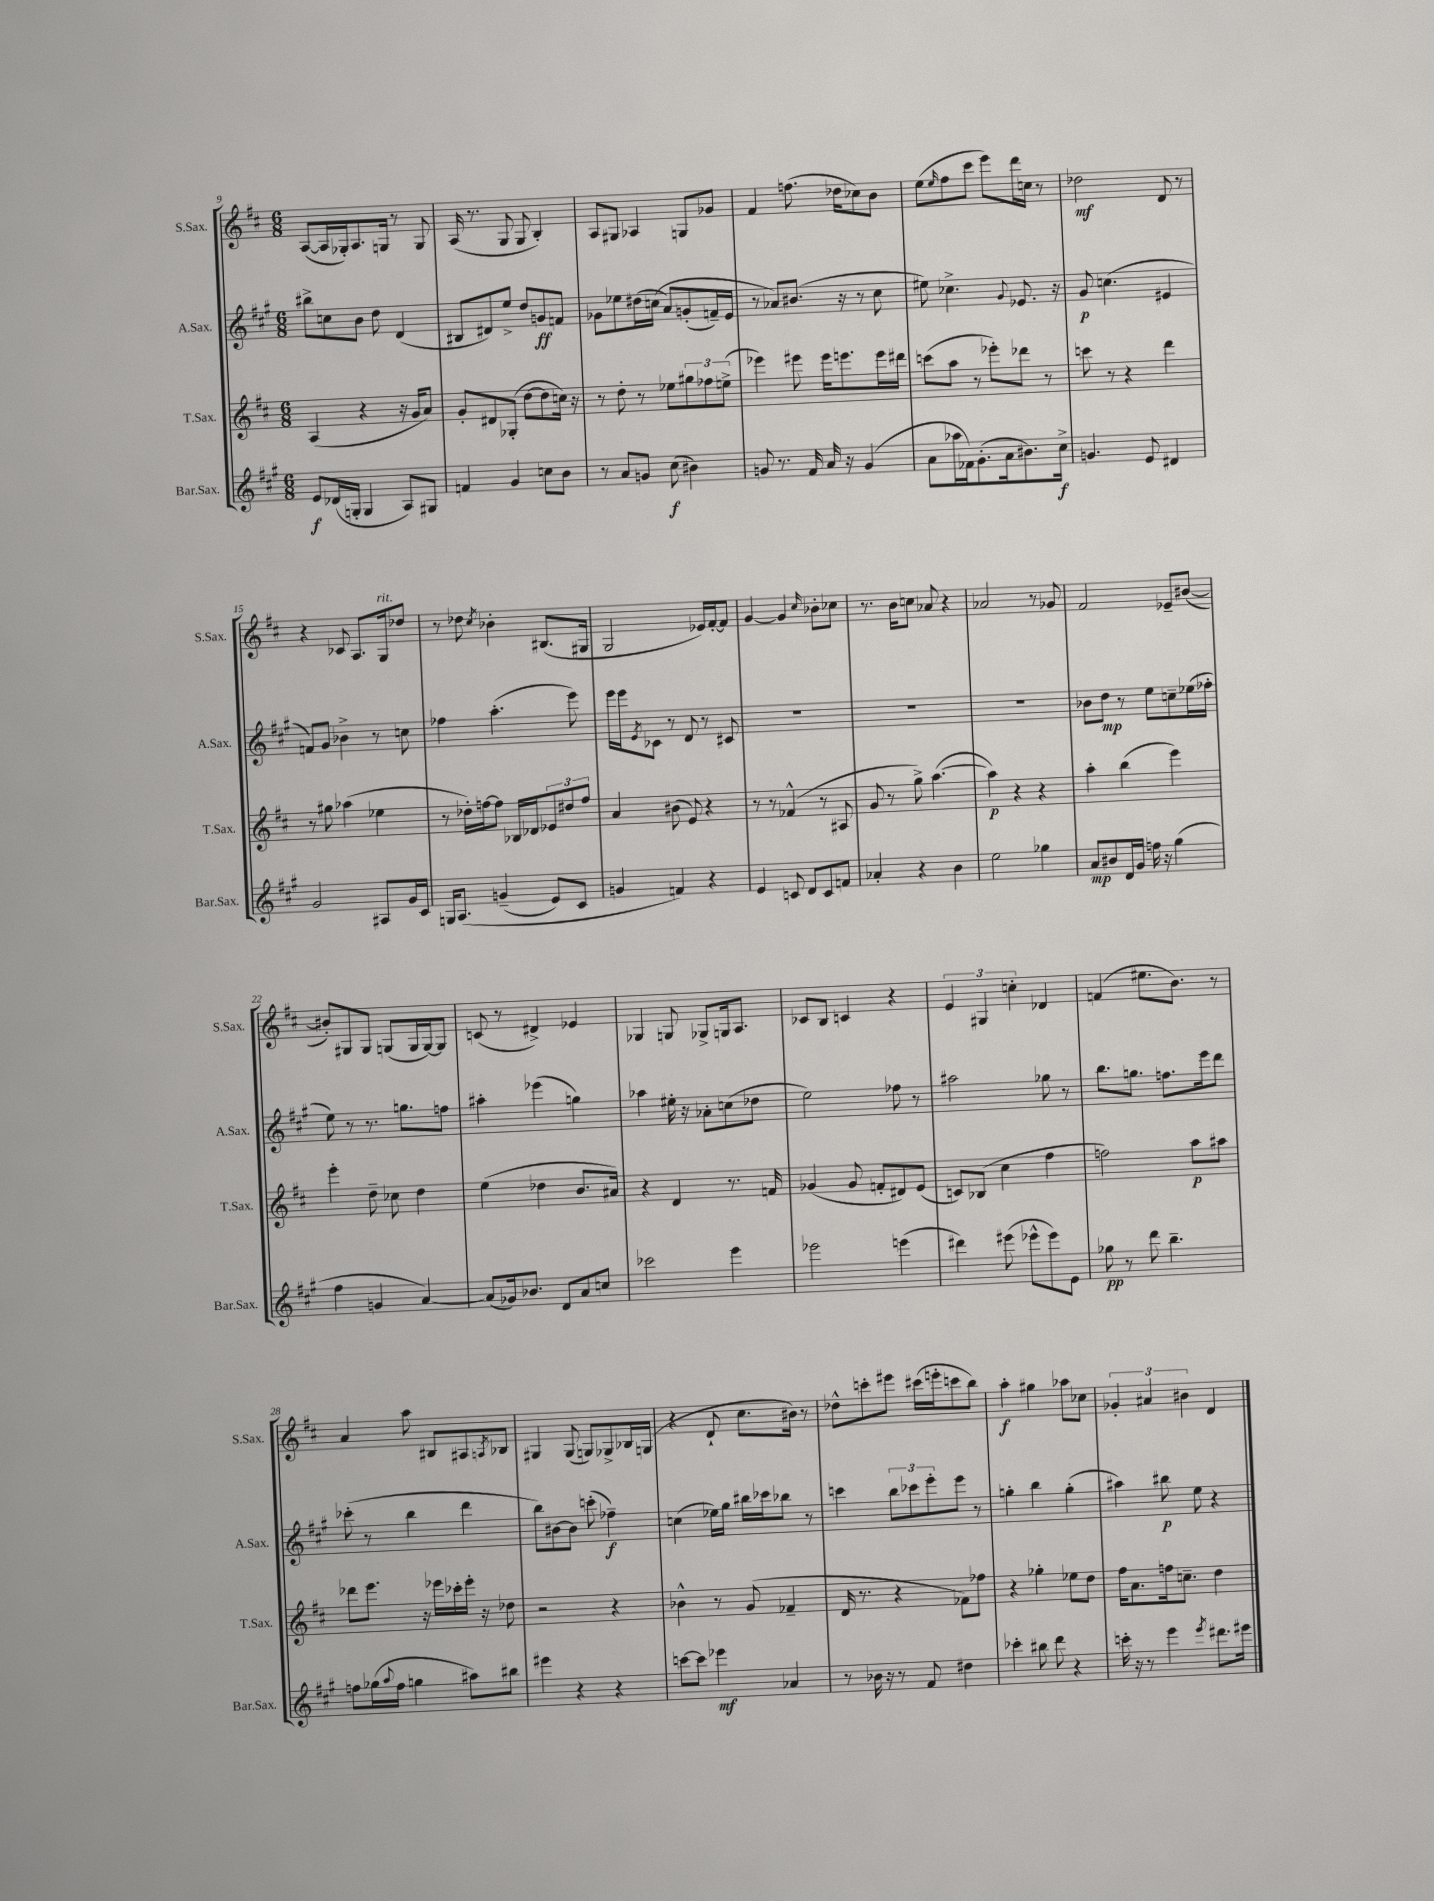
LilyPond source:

<<
\new StaffGroup <<
\new Staff = "s0" \with { instrumentName = "S.Sax." shortInstrumentName = "S.Sax." } {
    \clef treble \key d \major \numericTimeSignature \time 6/8
    a8~( a16 ges16-.) a8. g16 r8 g8 |
    a16( r8. g8 g8 b4-.) |
    a8 gis8 aes4 g8 ges'8 |
    fis'4 f''8.( des''16 ces''8) b'8 |
    e''8( \grace { e''16 } fis''8 cis'''8 e'''8) d'''16 c''16 r8 |
    des''2\mf d'8 r8 |
    r4 ces'8 a8. g16^\markup { \italic "rit." } des''8 |
    r8 des''8 \acciaccatura { cis''8 } bes'4-. bis8.( gis16 |
    g2 ees'16) fis'16~-. fis'8 |
    g'4~ g'4 \grace { cis''16 } bes'8-. ces''8 |
    r8. b'16 c''8 aes'8 r4 |
    aes'2 r8 ges'8 |
    fis'2 ees'8-- bis'8~( |
    bis'8-.) gis8 gis8 g8( g16 g16~) g8 |
    c'8( r8 dis'4->) ees'4 |
    ges4 g8 ges8-> g16 a8. |
    ces'8 b8 c'4 r4 |
    \tuplet 3/2 { e'4 gis4 c''4-. } des'4 |
    f'4( eis''8. b'8.) r8 |
    a'4 a''8 bis8 ais8 \acciaccatura { a8 } bes8 |
    gis4 gis8( g8) ges8-> bes16 g16( |
    r4 d'8-! cis''8. bis'16) r8 |
    des''8-^ c'''8-. eis'''8 cis'''16( e'''16-. c'''8 b''8) |
    a''4-.\f gis''4 aes''8 ces''8 |
    \tuplet 3/2 { ges'4-. ais'4 bis'4 } d'4 \bar "|." |
}
\new Staff = "s1" \with { instrumentName = "A.Sax." shortInstrumentName = "A.Sax." } {
    \clef treble \key a \major \numericTimeSignature \time 6/8
    bis''8-> c''8 b'8 d''8 d'4( |
    bis8 dis'8) e''8-> d''8 g'8\ff f'8 |
    ges'8 ees''8 dis''16( c''16\( a'8) g'8-.( f'16--) e'16 |
    r8 aes'8\) bis'8.( r16 r8 cis''8 |
    eis''8) ces''4.-> \appoggiatura { gis'8 } ees'8. r16 |
    gis'8\p c''4.( eis'4 |
    f'8) gis'8 bes'4-> r8 c''8 |
    fes''4 a''4.-.( e'''8) |
    e'''16 e'''16 \acciaccatura { e'8 } ces'8 r8 d'8 r8 cis'8 |
    R2. |
    R2. |
    R2. |
    bes'8 d''8\mp r8 e''8 c''8-- ees''16( fes''16-. |
    e''8) r8 r8. g''8. f''8 |
    ais''4-. ees'''4( g''4) |
    aes''4 eis''16-. r16 aes'8-. c''8( des''8 |
    e''2) fes''8 r8 |
    ais''2 ges''8 r8 |
    b''8. g''8. f''8. e'''16 d'''8 |
    ces'''8-.( r8 b''4 d'''4 |
    b''8) bis'8~ bis'8 c'''8-.( fes''4--\f) |
    c''4( ees''16) gis''16 bis''16 ces'''16 bes''8 r8 |
    c'''4 \tuplet 3/2 { b''8 ces'''8 e'''8-. } e'''8 r8 |
    g''4-. b''4 g''4-.( |
    ais''4) bis''8\p e''8 r4 \bar "|." |
}
\new Staff = "s2" \with { instrumentName = "T.Sax." shortInstrumentName = "T.Sax." } {
    \clef treble \key d \major \numericTimeSignature \time 6/8
    a4( r4 r16 g'16 a'8) |
    g'8-. dis'8 ges8-.( d''8~ d''8 c''16) r16 |
    r8 d''8-. r8 ees''8 \tuplet 3/2 { gis''8 fes''8 e''8->( } |
    ees'''4) eis'''8 eis'''16 e'''8. e'''16 dis'''16 |
    c'''8( a''8 r8 ees'''8-.) des'''8 r8 |
    c'''8 r8 r4 d'''4 |
    r8 gis''8 aes''4( ees''4 |
    r8 des''16-.) f''16~ f''8 bes16 des'16 \tuplet 3/2 { ees'8 dis''8 f''8 } |
    a'4 bis'8( e'8) r4 |
    r8 r8 fes'4-^( r8 ais8 |
    g'8 r8 g''8->) a''4.~( |
    a''4\p) r4 r4 |
    a''4-. b''4( e'''4) |
    e'''4-. d''8-- ces''8 d''4 |
    e''4( des''4 b'8. ais'16) |
    r4 d'4 r8. f'16 |
    ges'4( ges'8 f'8-. dis'8) e'8( |
    c'8) bes8( cis''4 fis''4 |
    f''2) a''8\p ais''8 |
    des'''8 e'''8. r16 ees'''16 ces'''16-. ees'''16-. r16 des''8 |
    r2 r4 |
    bes'4-^ r8 g'8( fes'4-- |
    d'16 r8. r4 fes'8) fes''8 |
    r4 ges''4-. ees''8 d''8 |
    fis''16 a'8. f''16 c''8.-- d''4 \bar "|." |
}
\new Staff = "s3" \with { instrumentName = "Bar.Sax." shortInstrumentName = "Bar.Sax." } {
    \clef treble \key a \major \numericTimeSignature \time 6/8
    e'8\f des'16( g16-. g4 a8) gis8 |
    f'4 gis'4 c''8 b'8 |
    r8 a'8 g'8 cis''8\f( bis'4) |
    g'8 r8. fis'16 a'16 r16 g'4( |
    a'8 aes''16 fes'16) gis'8.-.( a'16 bis'8.) cis''16->\f |
    g'4. e'8 dis'4 |
    gis'2 ais8 gis'16 cis'16 |
    g16 a8.\( g'4--( e'8) cis'8 |
    g'4 f'4\) r4 |
    e'4 c'8 d'8 c'8 f'8 |
    aes'4-. r4 b'4 |
    e''2 ges''4 |
    a'8\mp bis'8 d'16 gis'16 f''16 r16 gis''4( |
    fis''4 g'4 a'4~) |
    a'8( ges'16) bes'8. d'8 a'8 c''8 |
    ces'''2 e'''4 |
    ees'''2 e'''4( |
    dis'''4) eis'''8( ees'''8-^ ees'''8) e'8 |
    ges''8\pp r8 d'''8 b''4.-- |
    f''8 ges''16( \appoggiatura { a''8 } f''16 g''4 ais''8) bis''8 |
    eis'''4 r4 r4 |
    c'''8~ c'''8 ees'''4\mf aes'4 |
    r8 bes'16 r16 r8 fis'8 dis''4 |
    ces'''4-. bis''8 d'''8 r4 |
    c'''16-. r16 r8 e'''4 \acciaccatura { e'''8 } dis'''8. eis'''16 \bar "|." |
}
>>
>>
\layout { \context { \Score currentBarNumber = #9 } }
